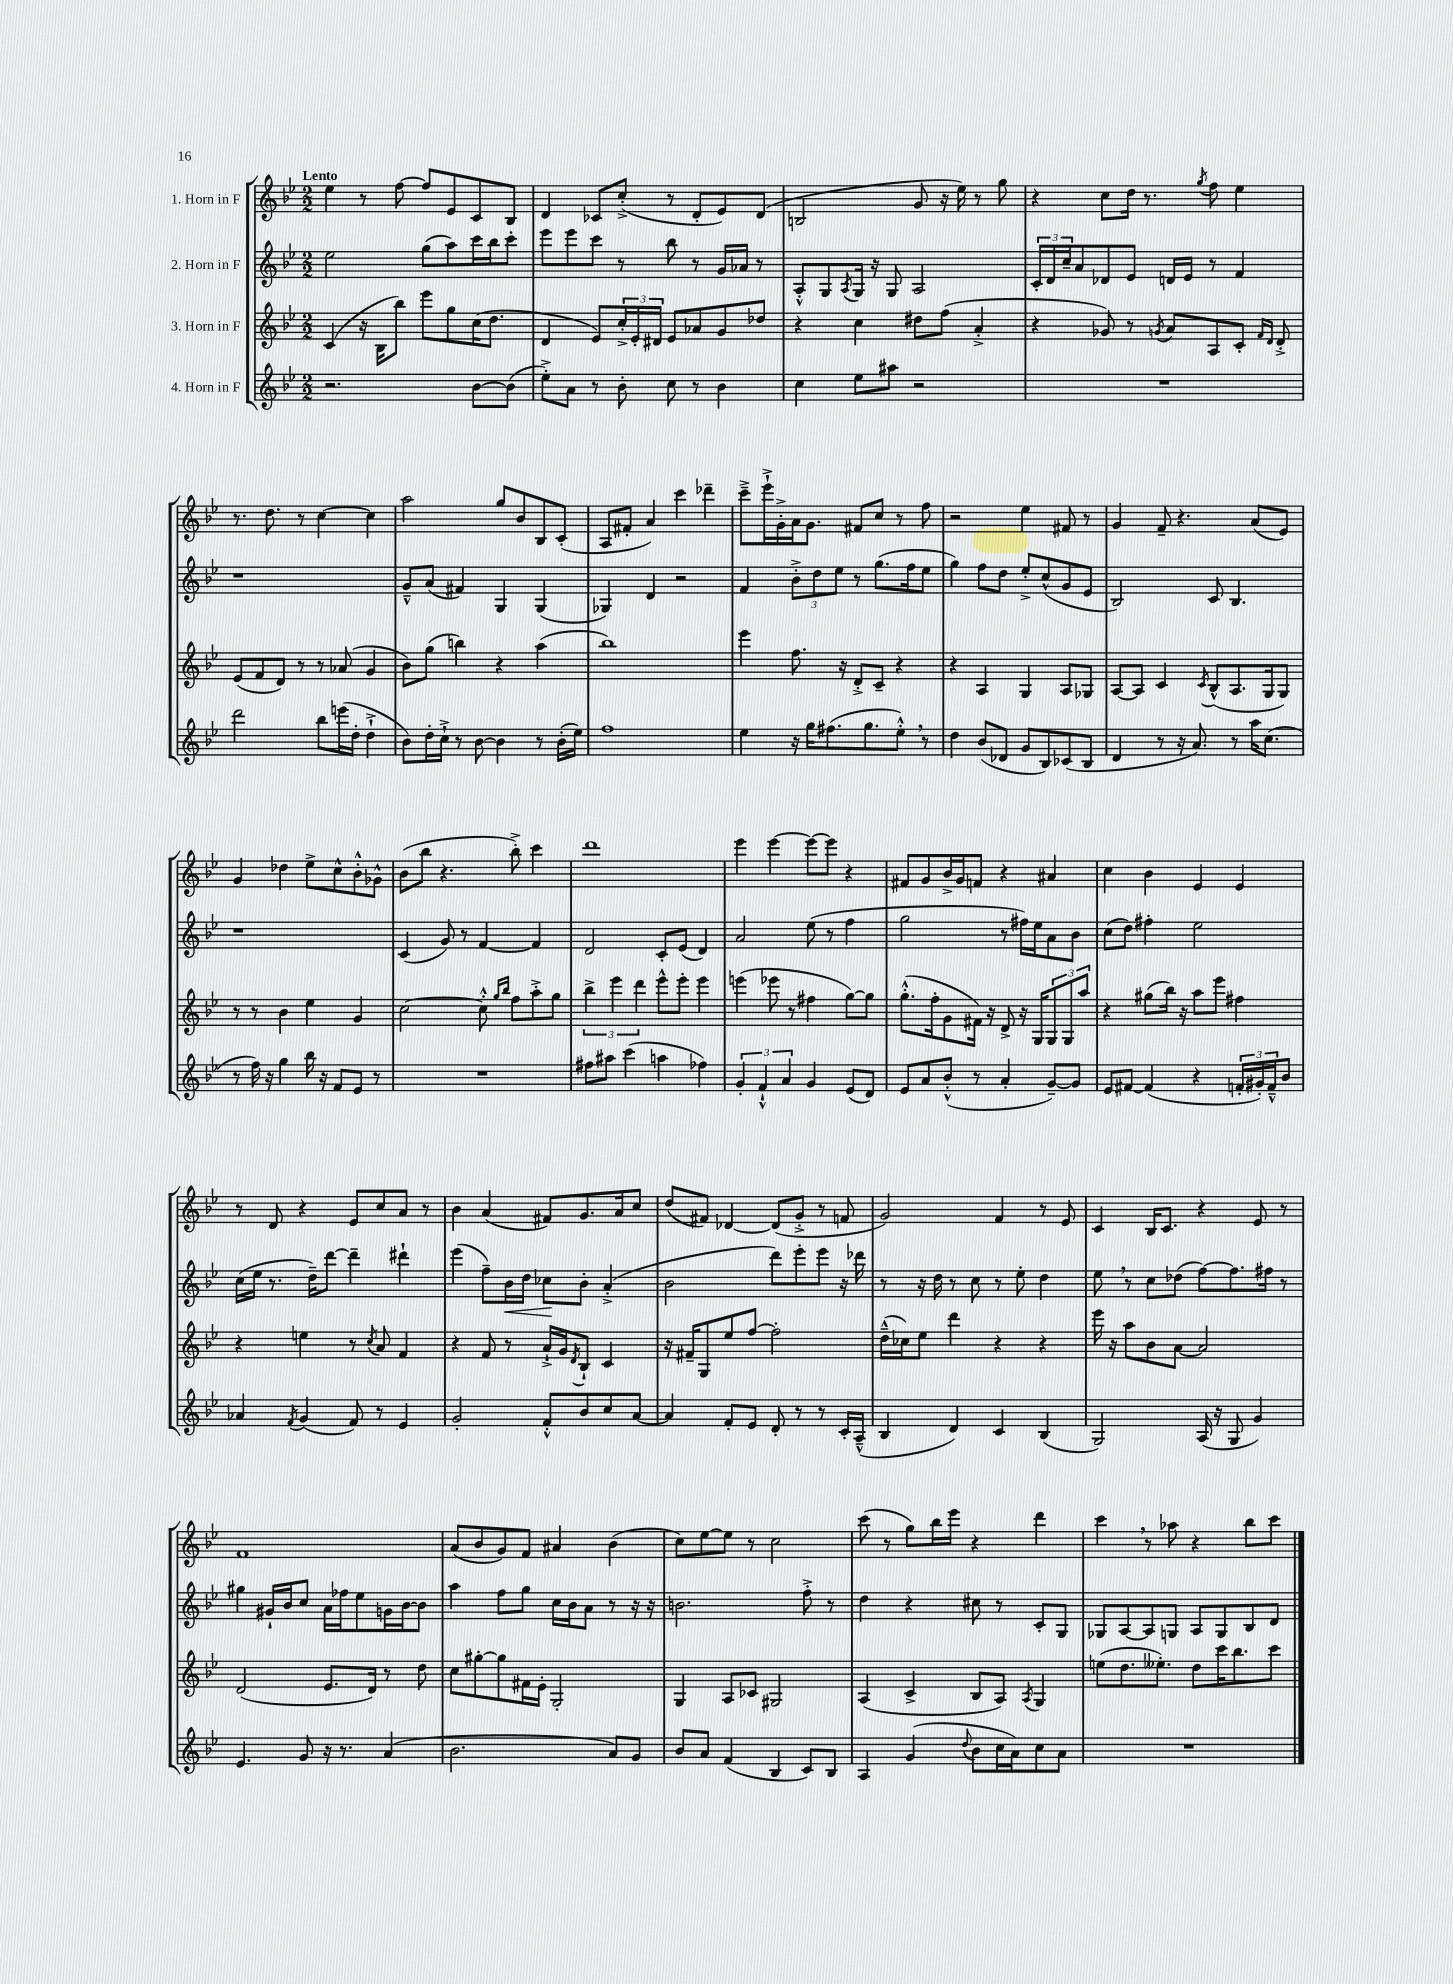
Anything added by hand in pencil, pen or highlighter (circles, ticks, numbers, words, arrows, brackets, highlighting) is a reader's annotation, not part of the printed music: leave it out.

**kern	**kern	**kern	**dynam	**kern
*part4	*part3	*part2	*part2	*part1
*staff4	*staff3	*staff2	*staff2	*staff1
*I"4. Horn in F	*I"3. Horn in F	*I"2. Horn in F	*	*I"1. Horn in F
*clefG2	*clefG2	*clefG2	*	*clefG2
*k[b-e-]	*k[b-e-]	*k[b-e-]	*	*k[b-e-]
*M2/2	*M2/2	*M2/2	*	*M2/2
=1	=1	=1	=1	=1
!	!	!	!	!LO:TX:a:B:t=Lento
2.r	(4c/	2ee-\	.	4ee-\
.	16r	.	.	8r
.	16B-\KL	.	.	.
.	8bb-\J)	.	.	[8ff\
.	8eee-\L	(8gg\L	.	8ff/L]
.	8gg\	8aa\)	.	8e-/
[8b-\L	(16cc\K	16ccc\L	.	8c/
.	8.dd\J	16bb-\J	.	.
(8b-\J]	.	8ccc'\J	.	8B-/J
=2	=2	=2	=2	=2
8ee-'^\L)	4d/	8eee-\L	.	4d/
8a\J	.	8eee-\	.	.
8r	8e-/L)	8ccc\J	.	8c-X/L
8b-'\	24cc'^/L	8r	.	(8cc'^/J
.	24e-'/	.	.	.
.	24d#X/JJ	.	.	.
8cc\	8e-/L	8bb-\	.	8r
8r	8a-X/	8r	.	8d'/L
4b-\	8g/	16g/LL	.	8e-/)
.	.	16a-X/JJ	.	.
.	8dd-X/J	8r	.	(8d/J
=3	=3	=3	=3	=3
4cc\	4r	8A'^^/L	.	2Bn/
.	.	8G/	.	.
.	.	8qA/	.	.
8ee-\L	4cc\	16G/Jk	.	.
.	.	16r	.	.
8aa#X\J	.	8G/	.	.
2r	8dd#X\L	2A/	.	8g/
.	(8ff\J	.	.	16r
.	.	.	.	16ee-\)
.	4a'^/	.	.	8r
.	.	.	.	8gg\
=4	=4	=4	=4	=4
1r	4r	24c'/LL	.	4r
.	.	24d/	.	.
.	.	24cc~/J	.	.
.	.	8a/	.	.
.	8g-X/)	8d-X/	.	8cc\L
.	8r	8e-/J	.	16dd\Jk
.	.	.	.	8.r
.	8qgn/	.	.	.
.	8a/L	16dn/LL	.	.
.	.	16e-/JJ	.	.
.	.	.	.	8qgg/
.	8A/	8r	.	8ff\
.	8c'/J	4f/	.	4ee-\
.	16qqf/LL	.	.	.
.	16qqd/JJ	.	.	.
.	8d'^/	.	.	.
!!LO:LB:g=z
=5	=5	=5	=5	=5
2ddd\	(8e-/L	1r	.	8.r
.	8f/	.	.	.
.	.	.	.	8.dd\
.	8d/J)	.	.	.
.	8r	.	.	8r
8bb-\L	8r	.	.	[4cc\
(16eeen\L	(8a-X/	.	.	.
16dd'\JJ	.	.	.	.
4dd`^\	4g/	.	.	4cc\]
=6	=6	=6	=6	=6
8b-\L)	8b-\L)	8g~^^/L	.	2aa\
16dd'\L	(8gg\J	(8a/J	.	.
16cc`^\JJ	.	.	.	.
8r	4bbn\)	4f#X/)	.	.
[8b-\	.	.	.	.
4b-\]	4r	4G/	.	8gg/L
.	.	.	.	8b-/
8r	(4aa\	(4G/	.	8B-/
(16b-'\LL	.	.	.	(8c'/J
16ee-\JJ)	.	.	.	.
=7	=7	=7	=7	=7
1ff	1bb-)	4G-X/)	.	8A/L
.	.	.	.	8f#X'/J
.	.	4d/	.	4a/)
.	.	2r	.	4ccc\
.	.	.	.	4ddd-X~\
=8	=8	=8	=8	=8
4ee-\	4eee-\	4f/	.	8ccc~^\L
.	.	.	.	16eee-`^\L
.	.	.	.	16g'^\
16r	8.ff\	12b-'^\L	.	16a\J
16gg\KL	.	.	.	8.g\J
.	.	12dd\	.	.
(8.ff#X\	.	.	.	.
.	.	12ee-\J	.	.
.	16r	.	.	.
.	8d'^/L	8r	.	8f#X/L
8.gg\	.	.	.	.
.	8c~/J	(8.gg\L	.	8cc/J
8ee-'^^,\J)	4r	.	.	8r
.	.	16ff\k	.	.
8r	.	8ee-\J	.	8ff\
=9	=9	=9	=9	=9
4dd\	4r	4gg\)	.	2r
(8b-/L	4A/	8ff\L	.	.
8d-X/J	.	8dd\J	.	.
8g/L	4G/	8ee-'^/L	.	4ee-\
8B-/)	.	(8cc^^/	.	.
(8c-X/	8A/L	8g/	.	8f#X/
8B-/J	8G-X/J	8e-/J	.	8r
=10	=10	=10	=10	=10
4d/	[8A/L	2B-/)	.	4g/
.	8A/J]	.	.	.
8r	4c/	.	.	8f~/
16r	.	.	.	4.r
8.a/)	.	.	.	.
.	8qc/	.	.	.
.	(8B-^^/L	8c/	.	.
8r	8.A/	4.B-/	.	.
16aa\KL	.	.	.	(8a/L
(8.cc\J	16G/k	.	.	.
.	8G/J)	.	.	8e-/J)
!!LO:LB:g=z
=11	=11	=11	=11	=11
8r	8r	1r	.	4g/
16ff\)	8r	.	.	.
16r	.	.	.	.
4gg\	4b-\	.	.	4dd-X\
16bb-\	4ee-\	.	.	8ee-^\L
16r	.	.	.	.
8f/L	.	.	.	8cc^^\
8e-/J	4g/	.	.	8b-'^^\
8r	.	.	.	8g-X^^\J
=12	=12	=12	=12	=12
1r	[2cc\	(4c/	.	(8b-\L
.	.	.	.	8bb-\J
.	.	8g/)	.	4.r
.	.	8r	.	.
.	8cc'^^\]	[4f/	.	.
.	16qqgg/LL	.	.	.
.	16qqbb-/JJ	.	.	.
.	8ff\L	.	.	8bb-'^\)
.	8aa'^\	4f/]	.	4ccc\
.	8gg\J	.	.	.
=13	=13	=13	=13	=13
8ff#X\L	6bb-^\	2d/	.	1ddd
8aa#X\J	.	.	.	.
.	6eee-\	.	.	.
(4ccc\	.	.	.	.
.	6ddd\	.	.	.
4aan\	8eee-^^\L	8c'/L	.	.
.	8eee-'\J	(8e-/J	.	.
4ff-X\)	4eee-\	4d/)	.	.
=14	=14	=14	=14	=14
6g'/	(4eeen\	2a/	.	4eee-\
6f`^^/	.	.	.	.
.	8eee-X\	.	.	[4eee-\
6a/	.	.	.	.
.	8r	.	.	.
4g/	4ff#X\	(8ee-\	.	8eee-\L_
.	.	8r	.	8eee-\J]
(8e-/L	[8gg\L)	4ff\	.	4r
8d/J)	8gg\J]	.	.	.
=15	=15	=15	=15	=15
8e-/L	(8.gg'^^\L	2gg\	.	8f#X/L
8a/	.	.	.	8g/
.	16ff'\k	.	.	.
(8b-'^^/J	8g\	.	.	16b-^/L
.	.	.	.	16g/J
8r	16f#X\Jk)	.	.	8fn/J
.	16r	.	.	.
4a'/	8d^/	8r	.	4r
.	16r	16ff#X\LL)	.	.
.	16G/KL	16ee-\J	.	.
[8g~/L)	12G/	8a\	.	4a#X/
.	12G/	.	.	.
8g/J]	.	8b-\J	.	.
.	12aa/J	.	.	.
=16	=16	=16	=16	=16
8e-/L	4r	(8cc\L	.	4cc\
[8f#X/J	.	8dd\J)	.	.
(4f#/]	(8gg#X\L	4ff#X'\	.	4b-\
.	16bb-\Jk)	.	.	.
.	16r	.	.	.
4r	8aa\L	2ee-\	.	4e-/
.	8eee-\J	.	.	.
24fn'/LL	4ff#X\	.	.	4e-/
24g#X'/)	.	.	.	.
24f~^^/J	.	.	.	.
8b-/J	.	.	.	.
!!LO:LB:g=z
=17	=17	=17	=17	=17
4a-X/	4r	(16cc\LL	.	8r
.	.	16ee-\JJ	.	.
.	.	8.r	.	8d/
8qf/	.	.	.	.
(4g/	4een\	.	.	4r
.	.	16dd~\KL)	.	.
.	.	[8ddd\J	.	.
8f/)	8r	4ddd~\]	.	8e-/L
.	8qcc/	.	.	.
8r	8a/	.	.	8cc/
4e-/	4f/	4ddd#X`\	.	8a/J
.	.	.	.	8r
=18	=18	=18	=18	=18
2g'/	4r	(4eee-\	.	4b-\
.	8f/	8ff~\L)	.	(4a/
!	!	!	!LO:HP:b	!
.	8r	16b-\L	<	.
.	.	16dd\JJ	.	.
8f'^^/L	16a`^/LL	8cc-X\L	.	8f#X/L)
.	16g/J	.	.	.
.	8qd/	.	.	.
8b-/	8B-`/J	8b-'\J	[	8.g/
8cc/	4c/	(4a'^/	.	.
.	.	.	.	16a/k
[8a/J	.	.	.	8cc/J
=19	=19	=19	=19	=19
4a/]	16r	2b-\	.	(8dd/L
.	16f#X~/KL	.	.	.
.	8G/	.	.	8f#X/J)
8f'/L	8ee-/	.	.	[4d-X/
8e-/J	[8ff/J	.	.	.
8d'/	2ff'\]	8ddd\L)	.	(8d-/L]
8r	.	8eee-'\	.	8g'^/J
8r	.	8eee-\J	.	8r
16c'/LL	.	16r	.	8fn/
(16A~^^/JJ	.	16ddd-X\	.	.
=20	=20	=20	=20	=20
4B-/	(16dd~^^\LL	8r	.	2g/)
.	16cc-X\J)	.	.	.
.	8ee-\J	16r	.	.
.	.	16dd\	.	.
4d/)	4ddd\	8r	.	.
.	.	8cc\	.	.
4c/	4r	8r	.	4f/
.	.	8ee-'\	.	.
(4B-/	4r	4dd\	.	8r
.	.	.	.	8e-/
=21	=21	=21	=21	=21
2G/)	16eee-\	8ee-,\	.	4c/
.	16r	.	.	.
.	8aa\L	8r	.	.
.	8b-\	8cc\L	.	16B-/KL
.	.	.	.	8.c/J
.	[8a\J	(8dd-X\J	.	.
(16A/	2a/]	[8ff\L)	.	4r
16r	.	.	.	.
8G/	.	8.ff\]	.	.
4g/)	.	.	.	8e-/
.	.	16ff#X\Jk	.	.
.	.	8r	.	8r
!!LO:LB:g=z
=22	=22	=22	=22	=22
4.e-/	(2d/	4gg#X\	.	1f
.	.	16g#X`/LL	.	.
.	.	16b-/J	.	.
8g/	.	8cc/J	.	.
16r	8.e-/L	16a\LL	.	.
8.r	.	16ff-X\J	.	.
.	.	8ee-\	.	.
.	16d/Jk)	.	.	.
(4a/	8r	16gn\L	.	.
.	.	[16b-\J	.	.
.	8dd\	8b-\J]	.	.
=23	=23	=23	=23	=23
2.b-\	8cc\L	4aa\	.	(8a/L
.	[8gg#X'\	.	.	8b-/
.	8gg#\]	8ff\L	.	8g/)
.	16f#X\L	8gg\J	.	8f/J
.	16e-'\JJ	.	.	.
.	2G'/	16cc\LL	.	4a#X/
.	.	16b-\J	.	.
.	.	8a\J	.	.
8a/L)	.	8r	.	(4b-\
8g/J	.	16r	.	.
.	.	16r	.	.
=24	=24	=24	=24	=24
8b-/L	4G/	2.bn\	.	8cc\L)
8a/J	.	.	.	[8ee-\
(4f/	8A/L	.	.	8ee-\J]
.	8c-X/J	.	.	8r
4B-/	2G#X/	.	.	2cc\
8c/L)	.	8ff'^\	.	.
8B-/J	.	8r	.	.
=25	=25	=25	=25	=25
4A/	(4A/	4dd\	.	(8ccc\
.	.	.	.	8r
(4g/	4c^/	4r	.	8gg\L)
.	.	.	.	16bb-\L
.	.	.	.	16eee-\JJ
8qqdd/	.	.	.	.
8b-\L	8B-/L	8cc#X\	.	4r
16cc\L	8A/J)	8r	.	.
16a\J)	.	.	.	.
.	8qA/	.	.	.
8cc\	4G/	8c'/L	.	4ddd\
8a\J	.	8G/J	.	.
=26	=26	=26	=26	=26
1r	(8een\L	8G-X/L	.	4ccc,\
.	8.dd\	[8A/	.	.
.	.	8A/]	.	8r
.	8.ee--X'\J)	.	.	.
.	.	8Gn/J	.	8aa-X\
.	8dd\L	8A/L	.	4r
.	16ccc\K	8G/	.	.
.	8.bb-\	.	.	.
.	.	8B-/	.	8bb-\L
.	8ccc\J	8d/J	.	8ccc\J
==	==	==	==	==
*-	*-	*-	*-	*-
